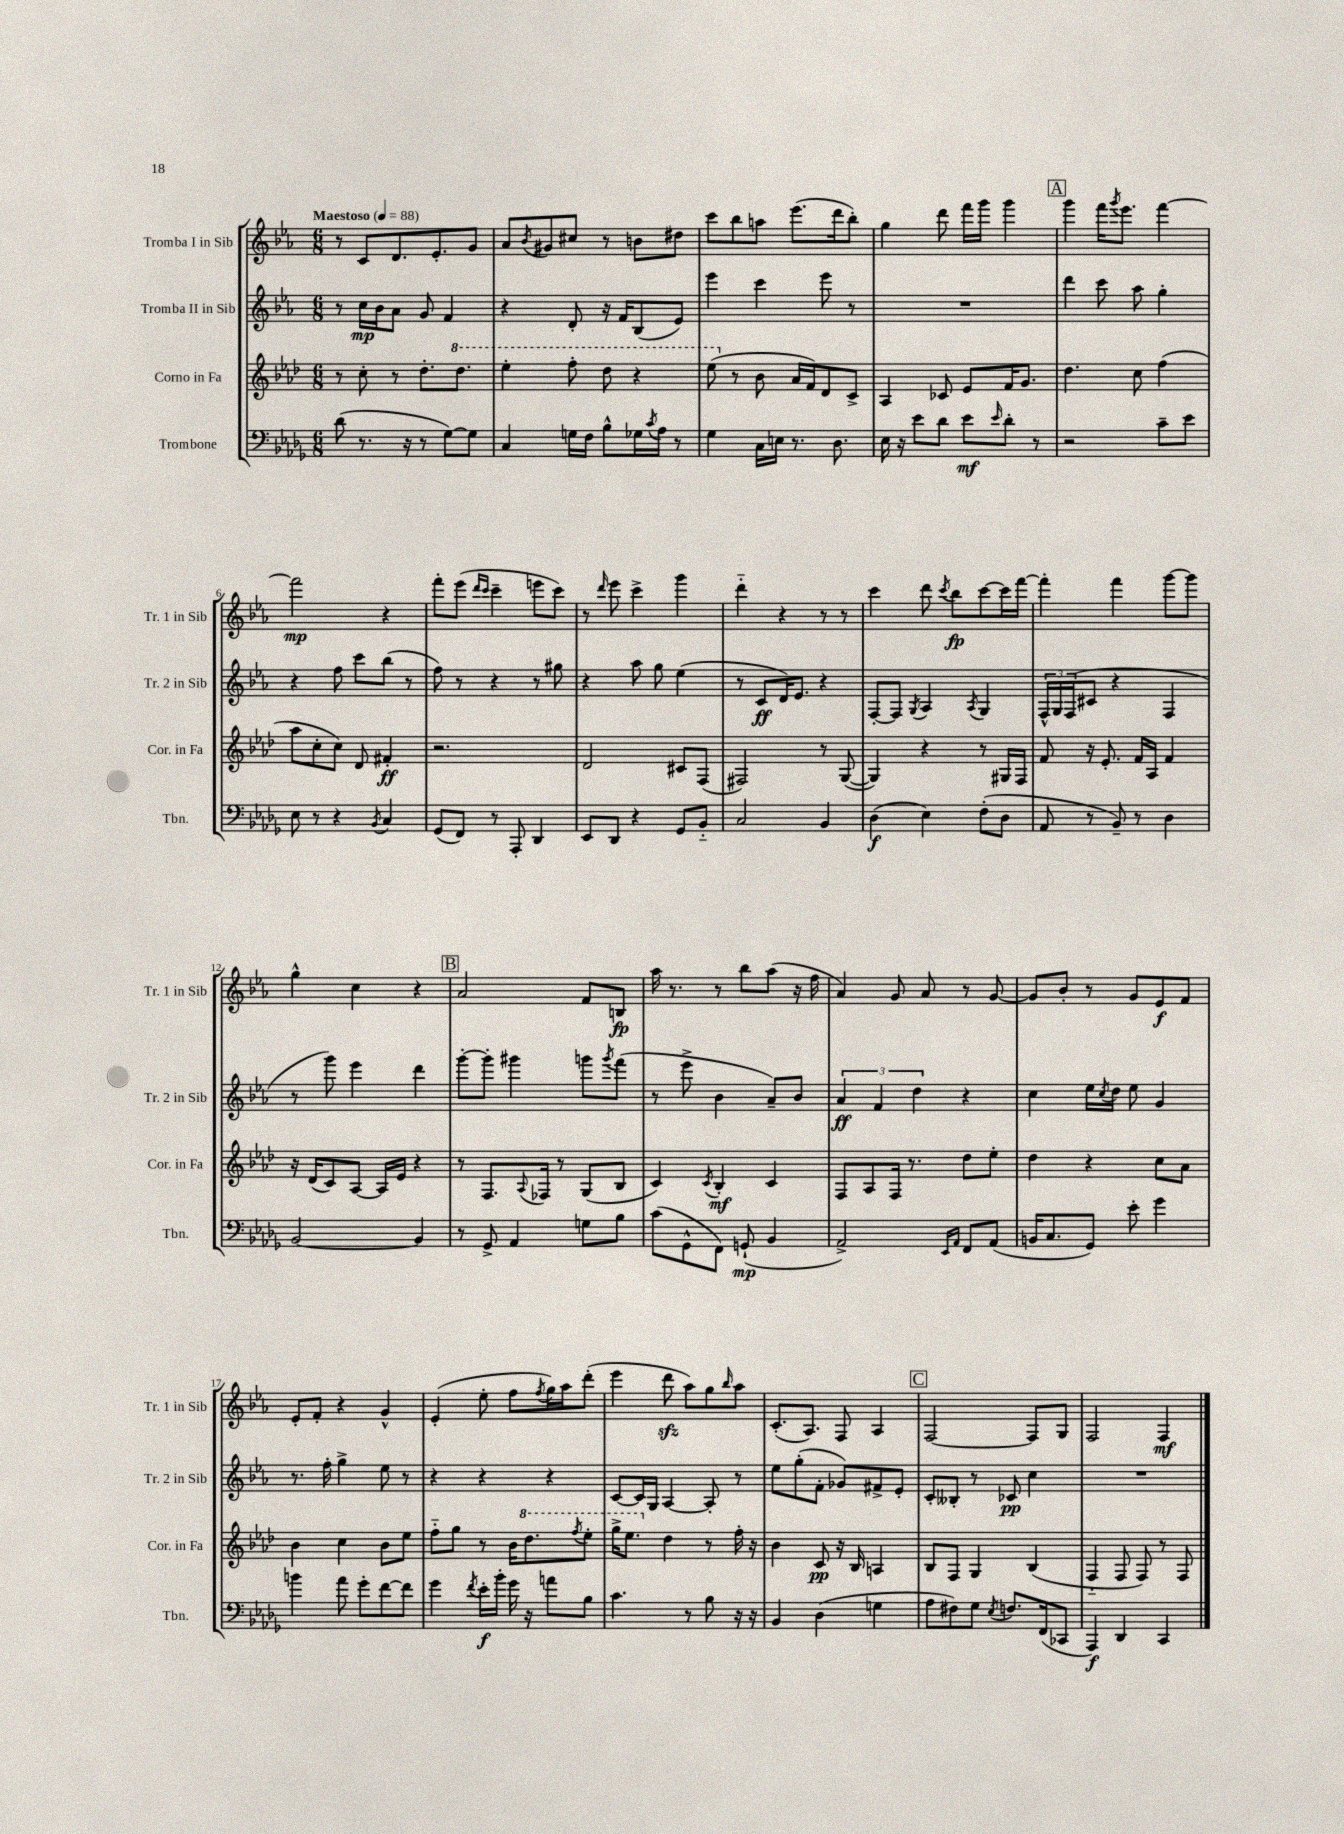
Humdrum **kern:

**kern	**kern	**kern	**kern
*staff4	*staff3	*staff2	*staff1
*clefF4	*clefG2	*clefG2	*clefG2
*k[b-e-a-d-g-]	*k[b-e-a-d-]	*k[b-e-a-]	*k[b-e-a-]
*M6/8	*M6/8	*M6/8	*M6/8
*MM88	*MM88	*MM88	*MM88
(8d-	8r	8r	8r
8.r	8cc'	16cc	8c
.	.	16b-	.
.	8r	8a-	8.d
16r	.	.	.
8r	8.dd-'	8g	.
.	.	.	8.e-'
[8G-)	.	4f	.
.	8.ddd-	.	.
8G-]	.	.	8g
=	=	=	=
4C	4eee-'	4r	8a-
.	.	.	8qb-
.	.	.	8g#
16G	8fff'	8d'	8cc#
16F	.	.	.
8B-^^	8ddd-	16r	8r
.	.	16f	.
16G-	4r	(8B-	8b
8qc	.	.	.
16A-	.	.	.
8r	.	8e-)	8dd#
=	=	=	=
4G-	(8eee-	4eee-	8ccc
.	8r	.	8bb-
16C	8b-	4ccc	8aa
16E	.	.	.
8.r	16a-	.	(8.eee-
.	16f)	.	.
.	8d-	8eee-	.
8.D-	.	.	16ddd
.	8c^	8r	8bb-')
=	=	=	=
16E-	4A-	2.r	4gg
16r	.	.	.
8e-	.	.	.
8d-	8c-	.	8ddd
8e-	8e-	.	16fff
.	.	.	16ggg
16qqe-	.	.	.
8d-'	16f	.	4ggg
.	8.g	.	.
8r	.	.	.
=	=	=	=
2r	4.dd-	4ddd	4ggg
.	.	8ccc	16fff
.	.	.	8qggg
.	.	.	8.eee-
.	8cc	8aa-	.
8c~	(4ff	4gg'	[4fff
8e-	.	.	.
=	=	=	=
8E-	8aa-	4r	2fff]
8r	8cc'	.	.
4r	8cc)	8ff	.
.	8d-	8ccc	.
8qBB-	.	.	.
4C	4f#'	(8bb-	4r
.	.	8r	.
=	=	=	=
(8GG-	2.r	8ff)	8fff'
8FF)	.	8r	(8eee-
.	.	.	16qqddd
.	.	.	16qqccc
8r	.	4r	4ccc~
8AAA-'	.	.	.
4DD-	.	8r	8eee
.	.	8gg#	8ccc)
=	=	=	=
8EE-	2d-	4r	8r
.	.	.	16qqddd
8DD-	.	.	8eee-
4r	.	8aa-	4ccc^
.	.	8gg	.
8GG-	8c#	(4ee-	4ggg
8BB-'~	(8F	.	.
=	=	=	=
2C	2F#)	8r	4ddd'~
.	.	8c	.
.	.	16d)	4r
.	.	8.e-	.
4BB-	8r	4r	8r
.	([8G	.	8r
=	=	=	=
(4D-	4G])	[8F'	4ccc
.	.	8F]	.
.	.	8qG	.
4E-)	4r	4A-	8ddd
.	.	.	8qccc
.	.	.	8bb-
.	.	8qA-	.
(8F'	8r	4G	[8ccc
8D-	16G#	.	16ccc]
.	16F	.	[16fff
=	=	=	=
8AA-	8f	24F^^	4fff']
.	.	24G	.
.	.	(24F	.
8r	16r	8c#	.
.	8.e-'	.	.
8BB-~)	.	4r	4fff
8r	16f	.	.
.	16A-	.	.
4D-	4f	4F	[8ggg
.	.	.	8ggg]
=	=	=	=
[2BB-	16r	8r	4gg^^
.	(16d-	.	.
.	8c)	8ggg)	.
.	[8A-	4eee-	4cc
.	16A-]	.	.
.	16e-	.	.
4BB-]	4r	4ddd	4r
=	=	=	=
8r	8r	[8ggg'	2a-
8GG-^	8.F	8ggg']	.
4AA-	.	4ggg#	.
.	8qqA-	.	.
.	16F-	.	.
.	8r	.	.
8G	(8G	8ggg	8f
.	.	8qggg	.
8B-	8B-	(8fff	8B
=	=	=	=
(8c	4c)	8r	16aa-
.	.	.	8.r
8GG-^^	.	8eee-^	.
.	8qc	.	.
8FF)	4B-'	4b-	8r
(8GG`	.	.	8bb-
4BB-	4c	8a-~)	(8aa-
.	.	8b-	16r
.	.	.	16ff
=	=	=	=
2AA-^)	8F	6a-	4a-)
.	8A-	.	.
.	.	6f	.
.	16F	.	8g
.	8.r	.	.
.	.	6dd	.
.	.	.	8a-
16qqEE-	.	.	.
16qqAA-	.	.	.
8FF	8dd-	4r	8r
(8AA-	8ee-'	.	[8g
=	=	=	=
16BB	4dd-	4cc	8g]
8.C	.	.	.
.	.	.	8b-'
8GG-)	4r	16ee-	8r
.	.	8qcc	.
.	.	16dd	.
8e-'	.	8ee-	8g
4g-	8cc	4g	8e-
.	8a-	.	8f
=	=	=	=
4b	4b-	8.r	8e-'
.	.	.	8f'
.	.	16ff'	.
8a-	4cc	4gg^	4r
8g-'	.	.	.
[8f	8b-	8ee-	4g^^
8f]	8ee-	8r	.
=	=	=	=
4g-	8ff'~	4r	(4e-'
.	8gg	.	.
8qf	.	.	.
16e-'	8r	4r	8ee-'
16b-'	.	.	.
16g-	16b-	.	8ff
16r	8.ddd-	.	.
.	.	.	8qff
8a	.	4r	16gg)
.	.	.	16aa-
.	8qfff	.	.
8B-	8eee-'	.	(8ddd'
=	=	=	=
4.c	16ggg^	[8c	4eee-
.	8.eee-	.	.
.	.	16c]	.
.	.	16G	.
.	4dd-	[4A-	8ddd
8r	.	.	8aa-)
8B-	8r	8A-']	8gg
.	.	.	16qqbb-
16r	16ff'	8r	8aa-
16r	16r	.	.
=	=	=	=
4BB-	4b-	8ee-	(8.c'
.	.	(8gg'	.
.	.	.	8.A-)
(4D-	8c	8f'	.
.	16r	8g-)	8F
.	16B-	.	.
4G	4A	8f#^	4A-
.	.	8e-'	.
=	=	=	=
8A-	8B-	8c'	[2F
8F#)	8F	8B--'	.
8G-	4G	8r	.
8qE-	.	.	.
8.F	.	8c-	.
.	(4B-	4cc	8F]
(16FF	.	.	.
8CC-	.	.	8G
=	=	=	=
4AAA-)	4F'~	2.r	2F
4DD-	8F	.	.
.	8F)	.	.
4CC	8r	.	4F
.	8F	.	.
==	==	==	==
*-	*-	*-	*-
